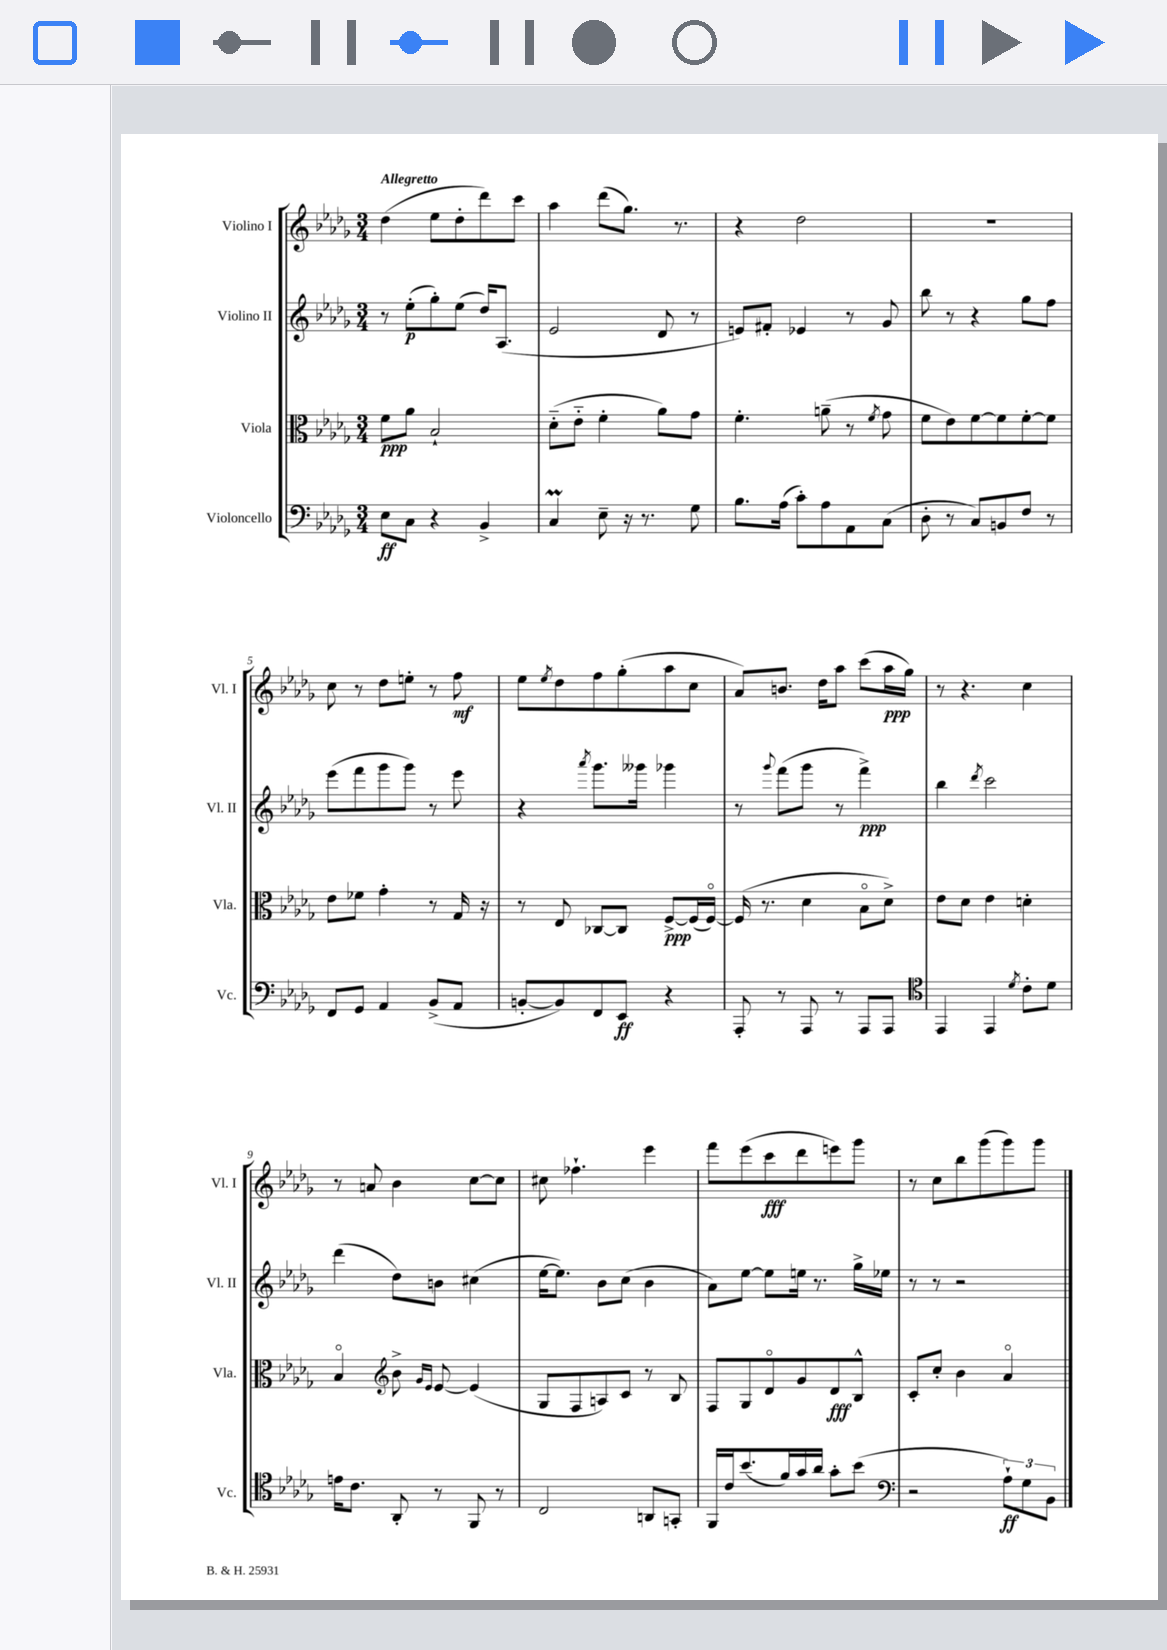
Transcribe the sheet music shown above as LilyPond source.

<<
\new StaffGroup <<
\new Staff = "s0" \with { instrumentName = "Violino I" shortInstrumentName = "Vl. I" } {
    \clef treble \key des \major \numericTimeSignature \time 3/4 \tempo "Allegretto"
    des''4( ees''8 des''8-. des'''8) c'''8 |
    aes''4 des'''8( ges''8.) r8. |
    r4 des''2 |
    R2. |
    c''8 r8 des''8 e''8-. r8 f''8\mf |
    ees''8 \acciaccatura { ees''8 } des''8 f''8 ges''8-.( aes''8 c''8 |
    aes'8) b'8. des''16 aes''8 c'''8( aes''16\ppp ges''16) |
    r8 r4. c''4 |
    r8 a'8 bes'4 c''8~ c''8 |
    cis''8 fes''4.-! ees'''4 |
    f'''8 ees'''8( c'''8\fff des'''8 e'''8) ges'''8 |
    r8 c''8 bes''8 ges'''8( ges'''8) ges'''8 \bar "|." |
}
\new Staff = "s1" \with { instrumentName = "Violino II" shortInstrumentName = "Vl. II" } {
    \clef treble \key des \major \numericTimeSignature \time 3/4
    r8 ees''8-.\p( ges''8-.) ees''8( des''16) aes8.( |
    ees'2 des'8 r8 |
    e'8) fis'8-. ees'4 r8 ges'8 |
    bes''8 r8 r4 ges''8 f''8 |
    ees'''8( f'''8 ges'''8 ges'''8) r8 ees'''8 |
    r4 \acciaccatura { aes'''8 } ges'''8. geses'''16 ges'''4 |
    r8 \appoggiatura { ges'''8 } f'''8( ges'''8 r8 f'''4->\ppp) |
    bes''4 \acciaccatura { des'''8 } c'''2 |
    des'''4( des''8) b'8 cis''4( |
    ees''16~ ees''8.) bes'8 c''8( bes'4 |
    aes'8) ees''8~ ees''8 e''16 r8. ges''16-> ees''16 |
    r8 r8 r2 \bar "|." |
}
\new Staff = "s2" \with { instrumentName = "Viola" shortInstrumentName = "Vla." } {
    \clef alto \key des \major \numericTimeSignature \time 3/4
    f'8\ppp aes'8 bes2-! |
    des'8-_( ees'8-_ f'4-. aes'8) ges'8 |
    f'4.-. a'8--( r8 \acciaccatura { f'8 } ges'8 |
    f'8 ees'8) f'8~ f'8 f'8~-. f'8 |
    ees'8 fes'8 ges'4-. r8 ges16 r16 |
    r8 ees8 ces8~ ces8 f8~->\ppp f16( f16~\flageolet) |
    f16( r8. des'4 bes8\flageolet des'8->) |
    ees'8 des'8 ees'4 d'4-. |
    bes4\flageolet \clef treble bes'8-> \grace { ges'16 ees'16 } ees'8~ ees'4( |
    ges8 f8 a8) c'8 r8 bes8 |
    f8 ges8 des'8\flageolet ges'8 des'8\fff bes8-^ |
    c'8-. c''8-. bes'4 aes'4\flageolet \bar "|." |
}
\new Staff = "s3" \with { instrumentName = "Violoncello" shortInstrumentName = "Vc." } {
    \clef bass \key des \major \numericTimeSignature \time 3/4
    ees8\ff c8 r4 bes,4-> |
    c4\prall ees8-- r16 r8. ges8 |
    bes8. aes16( c'8-.) aes8 aes,8 c8( |
    des8-. r8 c8) b,8 f8 r8 |
    f,8 ges,8 aes,4 bes,8->( aes,8 |
    b,8~-. b,8) f,8 ees,8\ff r4 |
    aes,,8-. r8 aes,,8 r8 aes,,8 aes,,8 |
    \clef tenor ees,4 ees,4 \acciaccatura { des'8 } c'8-. des'8 |
    e'16 c'8. aes,8-. r8 f,8 r8 |
    c2 a,8 g,8-. |
    f,16 c'16 bes'8.( f'16) ges'16 aes'16 ges'8-. bes'8( |
    \clef bass r2 \tuplet 3/2 { aes8-!\ff) ges8 bes,8 } \bar "|." |
}
>>
>>
